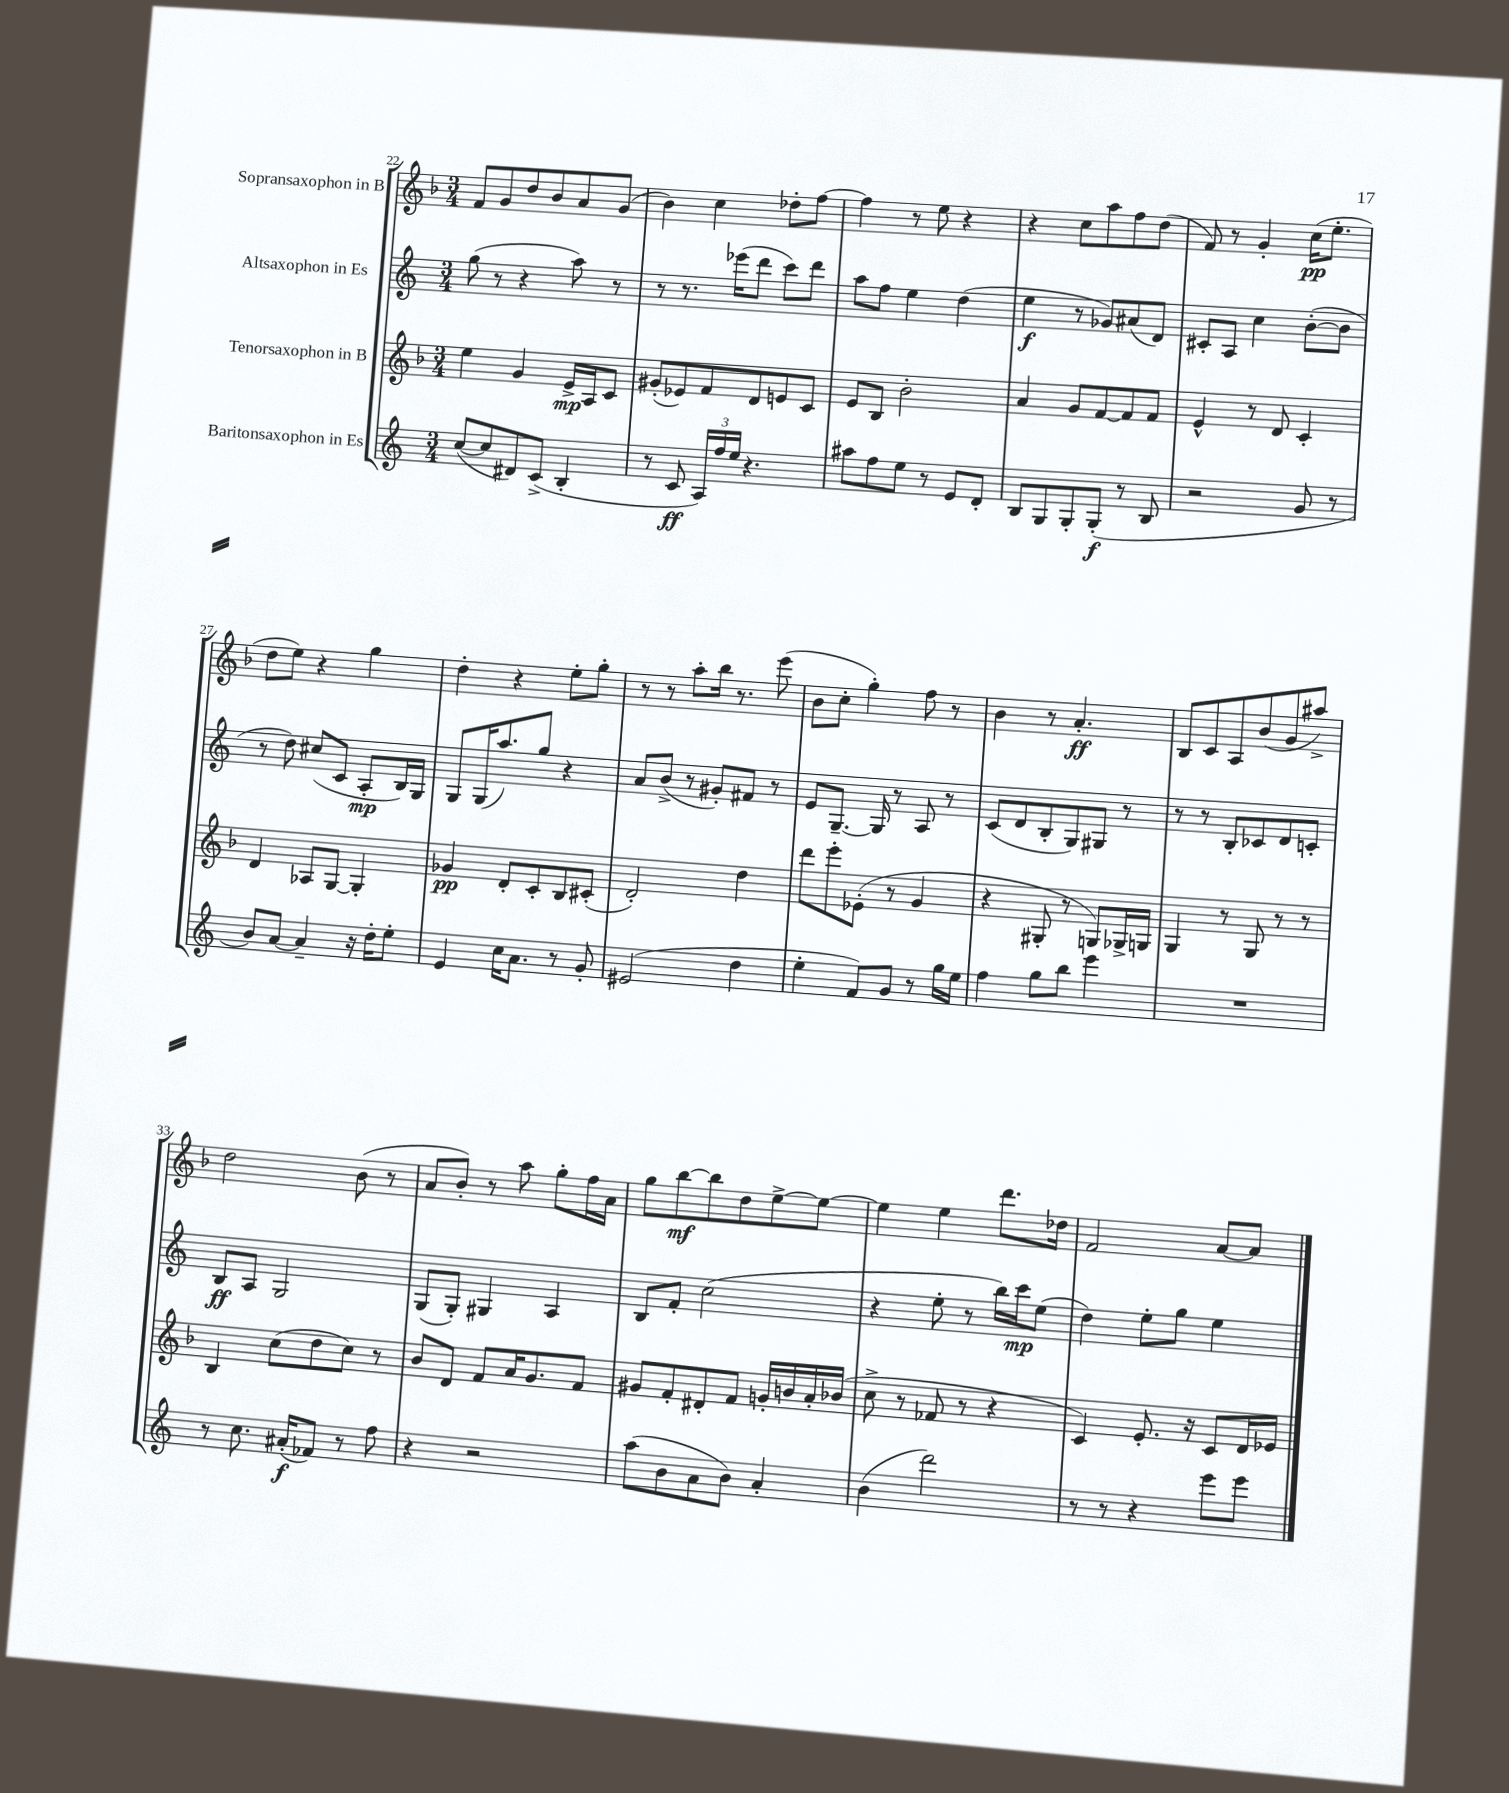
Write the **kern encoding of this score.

**kern	**kern	**kern	**kern
*staff4	*staff3	*staff2	*staff1
*clefG2	*clefG2	*clefG2	*clefG2
*k[]	*k[b-]	*k[]	*k[b-]
*M3/4	*M3/4	*M3/4	*M3/4
([8cc	4ee	(8gg	8f
8cc]	.	8r	8g
8d#)	4g	4r	8dd
(8c^	.	.	8b-
4B'	16e^	8aa)	8a
.	16A	.	.
.	8c	8r	(8g
=	=	=	=
8r	(8g#'	8r	4b-)
8c	8e-)	8.r	.
24A)	8f	.	4cc
24ff	.	.	.
.	.	(16eee-	.
24ee	.	.	.
4.r	8d	8ddd	.
.	8e	8ccc)	8dd-'
.	8c	8ddd	[8ff
=	=	=	=
8aa#	8e	8aa	4ff]
8ff	8B-	8ff	.
8ee	2b-'	4ee	8r
8r	.	.	8ee
8e	.	(4dd	4r
8d'	.	.	.
=	=	=	=
8B	4a	4ee	4r
8G	.	.	.
8G'	8g	8r	8cc
(8G'	[8f	8g-)	8aa
8r	8f]	(8a#	8ff
8B	8f	8d)	(8dd
=	=	=	=
2r	4e^^	8c#'	8f)
.	.	8A	8r
.	8r	4cc	4g'
.	8d	.	.
8g	4c'	([8b'	(16cc
.	.	.	8.ee'
8r	.	8b]	.
=	=	=	=
8b)	4d	8r	8dd
[8a	.	8dd)	8ee)
4a~]	8A-	(8cc#	4r
.	[8G	8c	.
16r	4G']	8A'	4gg
16dd'	.	.	.
8ee'	.	16B)	.
.	.	16G	.
=	=	=	=
4e	4g-	8G	4dd'
.	.	(16G	.
.	.	8.aa)	.
16cc	8d'	.	4r
8.a	.	.	.
.	8c'	8gg	.
8r	8B-	4r	8ee'
8g'	(8c#'	.	8gg'
=	=	=	=
(2e#	2d')	8a	8r
.	.	(8b^	8r
.	.	8r	8aa'
.	.	8g#')	16bb-
.	.	.	8.r
4dd	4dd	8f#	.
.	.	8r	(8eee
=	=	=	=
4ee'	8ddd	8e	8b-
.	8eee'	[8.G~	8cc'
8f)	(8e-'	.	4gg')
.	.	16G]	.
8g	8r	8r	.
8r	4g	8A	8ff
16gg	.	8r	8r
16ee	.	.	.
=	=	=	=
4ff	4r	(8c	4b-
.	.	8d	.
8gg	8G#'	8B'	8r
8bb	8r	8G)	4.a'
4eee	8G)	8G#	.
.	16G-^	8r	.
.	16G	.	.
=	=	=	=
2.r	4G	8r	8B-
.	.	8r	8c
.	8r	8B'	8A
.	8G	8c-	(8b-
.	8r	8d	8g
.	8r	8c'	8aa#^)
=	=	=	=
8r	4B-	8B	2dd
8.cc	.	8A	.
.	(8cc	2G	.
(16a#'	.	.	.
8f-)	8dd	.	.
8r	8cc)	.	(8b-
8ff	8r	.	8r
=	=	=	=
4r	8b-	(8G	8a
.	8d	8G')	8b-')
2r	8f	4G#	8r
.	16a	.	8aa
.	8.g	.	.
.	.	4A	8gg'
.	8f	.	16ff
.	.	.	16a
=	=	=	=
(8aa	8g#	8B	8gg
8b	8f'	8f'	[8bb-
8a	8d#'	(2cc	8bb-]
8b)	8f	.	8dd
4a'	16g'	.	[8ee^
.	16b	.	.
.	16a'	.	8ee_
.	(16b-	.	.
=	=	=	=
(4b	8cc^	4r	4ee]
.	8r	.	.
2ddd)	8f-	8ee'	4ee
.	8r	8r	.
.	4r	16bb)	8.ddd
.	.	16ccc	.
.	.	(8ee	.
.	.	.	16dd-
=	=	=	=
8r	4c)	4dd)	2f
8r	.	.	.
4r	8.e'	8ee'	.
.	.	8gg	.
.	16r	.	.
8eee	8c	4ee	[8a
8eee	16d	.	8a]
.	16e-	.	.
==	==	==	==
*-	*-	*-	*-
